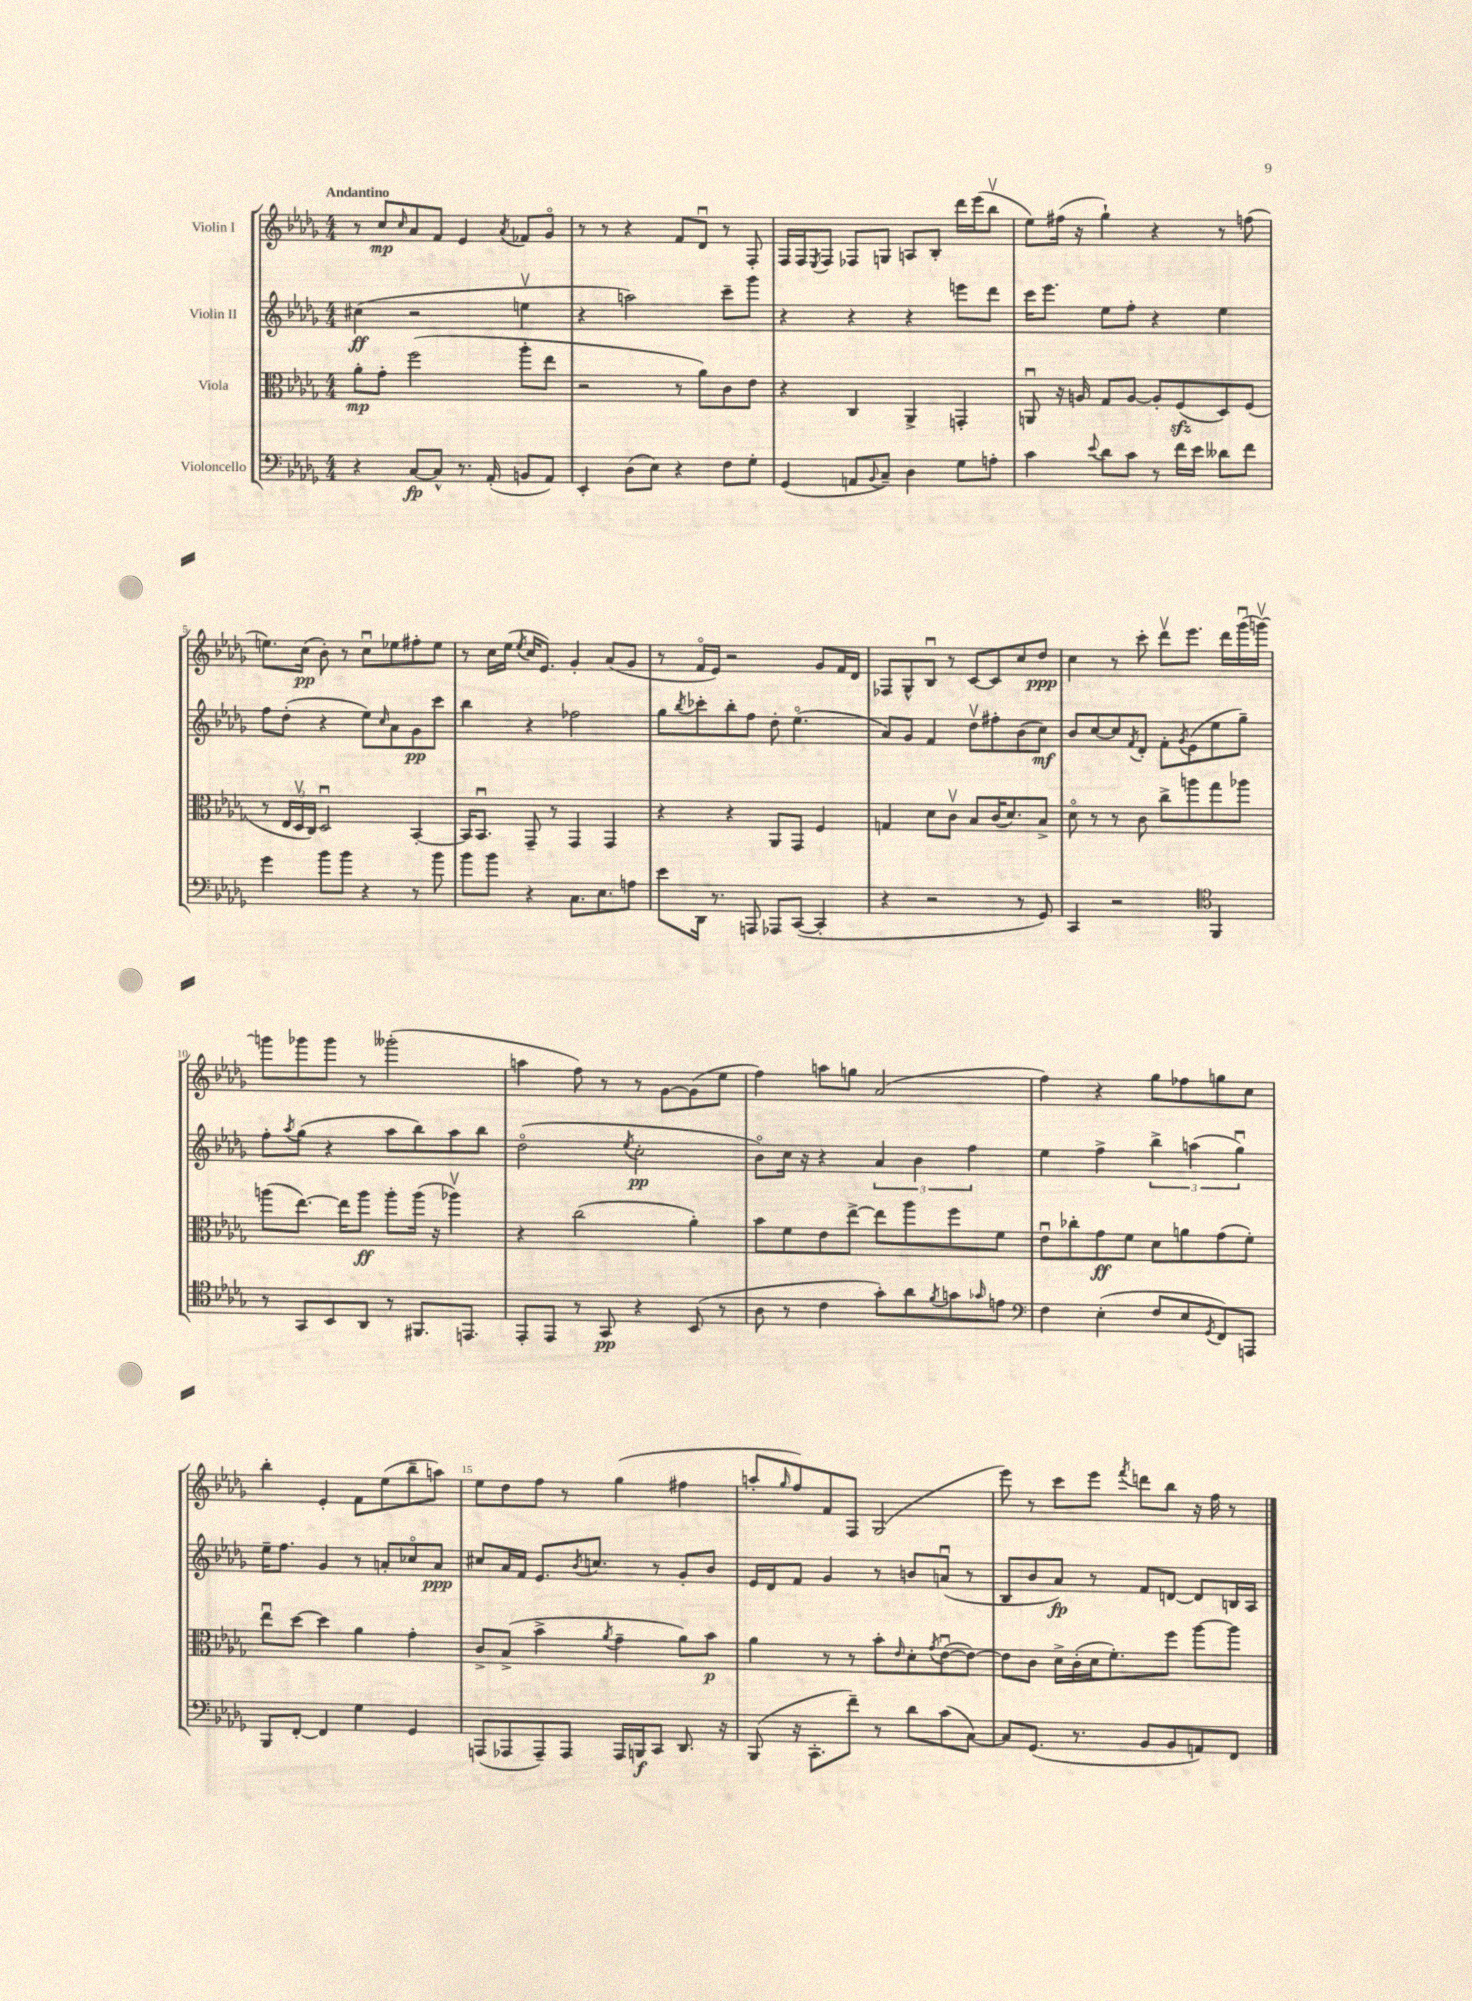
<<
\new StaffGroup <<
\new Staff = "s0" \with { instrumentName = "Violin I" } {
    \clef treble \key des \major \numericTimeSignature \time 4/4 \tempo "Andantino"
    r8 c''8\mp \grace { c''16 } aes'8 f'8 ees'4 \acciaccatura { aes'8 } fes'8 ges'8\flageolet |
    r8 r8 r4 f'8 des'8\downbow r8 f8-. |
    f16 f16 \acciaccatura { ees8 } f8 fes8 g8 a8 bes8-. des'''16 ees'''16( bes''8\upbow |
    ees''8) fis''16( r16 ges''4-!) r4 r8 f''8( |
    e''8.) c''16\pp( bes'8-.) r8 c''8\downbow ees''8 fis''8-. ees''8 |
    r8 c''16 ees''16( \acciaccatura { ees''8 } c''16 ees'8.) ges'4-. aes'8( ges'8 |
    r8 f'16\flageolet ees'16) r2 ges'8 f'16 des'16 |
    fes8 ges8-^ bes8\downbow r8 c'8~ c'8 c''8 des''8\ppp |
    c''4 r8 c'''8-. des'''8\upbow ees'''8. des'''16 ges'''16\downbow( g'''16~\upbow) |
    g'''8 ges'''8 ges'''8 r8 geses'''2-.( |
    a''4 f''8) r8 r8 ges'8~ ges'8( ees''8 |
    f''4) a''8 g''8 aes'2( |
    f''4) r4 ges''8 fes''8 g''8 c''8 |
    bes''4-. ees'4-. f'8 ees''8( bes''8-- a''8) |
    ees''8 des''8 f''8 r8 ges''4( fis''4 |
    a''8-. \grace { ges''16 } f''8) f'8 f8 ges2( |
    ees'''8) r8 c'''8 ees'''8 \acciaccatura { f'''8 } d'''8 bes''8 r16 f''16 r8 \bar "|." |
}
\new Staff = "s1" \with { instrumentName = "Violin II" } {
    \clef treble \key des \major \numericTimeSignature \time 4/4
    cis''4\ff( r2 e''4\upbow |
    r4 a''2) c'''8-- ges'''8 |
    r4 r4 r4 e'''8 des'''8 |
    c'''16 ees'''8. ees''8 f''8-. r4 ees''4 |
    f''8 des''8-.( r4 ees''8) \grace { c''16 } aes'8 ges'8\pp c'''8 |
    bes''4 r4 fes''2 |
    ges''8 \acciaccatura { bes''8 } ces'''8-. bes''8-. f''8 des''8-. ees''4.\flageolet( |
    aes'8) ges'8 f'4 des''8\upbow fis''8-. bes'8( c''8\mf) |
    bes'8 c''8~ c''8 \acciaccatura { f'8 } des'8-. f'8-. \acciaccatura { ges'8 } ees'8( ees''8 ges''8--) |
    f''8-. \acciaccatura { aes''8 } ges''8( r4 aes''8 bes''8) aes''8 bes''8 |
    des''2\flageolet( \acciaccatura { ees''8 } c''2-.\pp |
    bes'8\flageolet) c''16 r16 r4 \tuplet 3/2 { aes'4 bes'4 f''4 } |
    ees''4 f''4-> \tuplet 3/2 { bes''4-> a''4( ges''4\downbow) } |
    ees''16-- f''8. ges'4 r8 a'8-. ces''8\flageolet a'8\ppp |
    cis''8 aes'16 f'16 ees'8. \acciaccatura { bes'8 } c''8. r8 ges'8-. bes'8 |
    ees'16 des'16 f'8 ges'4 r8 b'8 a'8\downbow( r8 |
    bes8 bes'8 aes'8\fp) r8 f'8 d'8~ d'8 b16 aes16 \bar "|." |
}
\new Staff = "s2" \with { instrumentName = "Viola" } {
    \clef alto \key des \major \numericTimeSignature \time 4/4
    aes'8-.\mp ges'8-. f''2( aes''8-. ees''8 |
    r2 r8 aes'8) c'8 ees'8 |
    r4 c4 aes,4-> g,4-. |
    a,8\downbow r16 a16 ges8 a8~ a8-. f8\sfz( des8) f8( |
    r8 \tuplet 3/2 { ees16 des16\upbow c16) } des2\downbow bes,4~-. |
    bes,16 bes,8.\downbow ges,8-- r8 ges,4 ges,4 |
    r4 r4 aes,8 ges,8 f4 |
    g4 des'8 c'8\upbow bes8 c'16( des'8.) bes8-> |
    des'8\flageolet r8 r8 c'8 c''8-> a''8 ges''8 aes''8 |
    a''8( ees''8.~) ees''16 a''8\ff a''8-. a''16( r16 aes''4\upbow) |
    r4 c''2( aes'4-.) |
    bes'8 f'8 ees'8 ees''8~-> ees''8 aes''8 f''8 f'8 |
    ees'8\downbow ces''8-. ges'8\ff f'8 des'8 a'8 ges'8( f'8-.) |
    ees''8\downbow des''8~ des''4 aes'4 ges'4-. |
    c'8-> bes8->( bes'4-> \acciaccatura { aes'8 } ges'4-- aes'8) bes'8\p |
    aes'4 r8 r8 bes'8-. \grace { ees'16 } des'8-. \acciaccatura { ges'8 } ees'8~\downbow( ees'8~) |
    ees'8 c'8 des'16-> c'16-.( des'16 f'8.-.) f''8 aes''8~ aes''8 \bar "|." |
}
\new Staff = "s3" \with { instrumentName = "Violoncello" } {
    \clef bass \key des \major \numericTimeSignature \time 4/4
    r4 c8~\fp c8-^ r8. aes,16-.( b,8 aes,8) |
    ees,4-. des8( ees8) r4 f8 ges8-. |
    ges,4( a,8 \appoggiatura { bes,8 } c8--) des4 ges8 a8-. |
    c'4 \appoggiatura { ees'8 } des'8 c'8 r8 f'16 ees'16 deses'8 f'8 |
    ges'4 bes'8 bes'8 r4 r8 bes'8 |
    bes'8 bes'8 r4 c8. ees8. a8 |
    ees'8 des,16 r8. a,,8 aes,,8 c,8~( c,4-. |
    r4 r2 r8 ges,8) |
    c,4 r2 \clef tenor f,4 |
    r8 ges,8 bes,8 aes,8 r8 fis,8. e,8. |
    ees,8-. ees,8 r8 ges,8\pp r4 bes,8( r8 |
    aes8 r8 c'4 ges'8-.) aes'8 \acciaccatura { f'8 } g'8 \grace { ges'16 } e'8 |
    \clef bass f4 ees4-.( f8 ees8 \acciaccatura { ges,8 } f,8) a,,8 |
    bes,,8 f,8~-. f,4 ges4 ges,4 |
    a,,8( aes,,8 aes,,8--) aes,,8 aes,,16 b,,16\f c,8 des,8. r16 |
    bes,,8( r16 c,8.-. f'8--) r8 des'8 c'8( c8~) |
    c8 ges,8.( r8. bes,8 bes,8 a,8) f,8 \bar "|." |
}
>>
>>
\layout { \context { \Score \override BarNumber.break-visibility = ##(#f #t #t) barNumberVisibility = #(every-nth-bar-number-visible 5) } }
